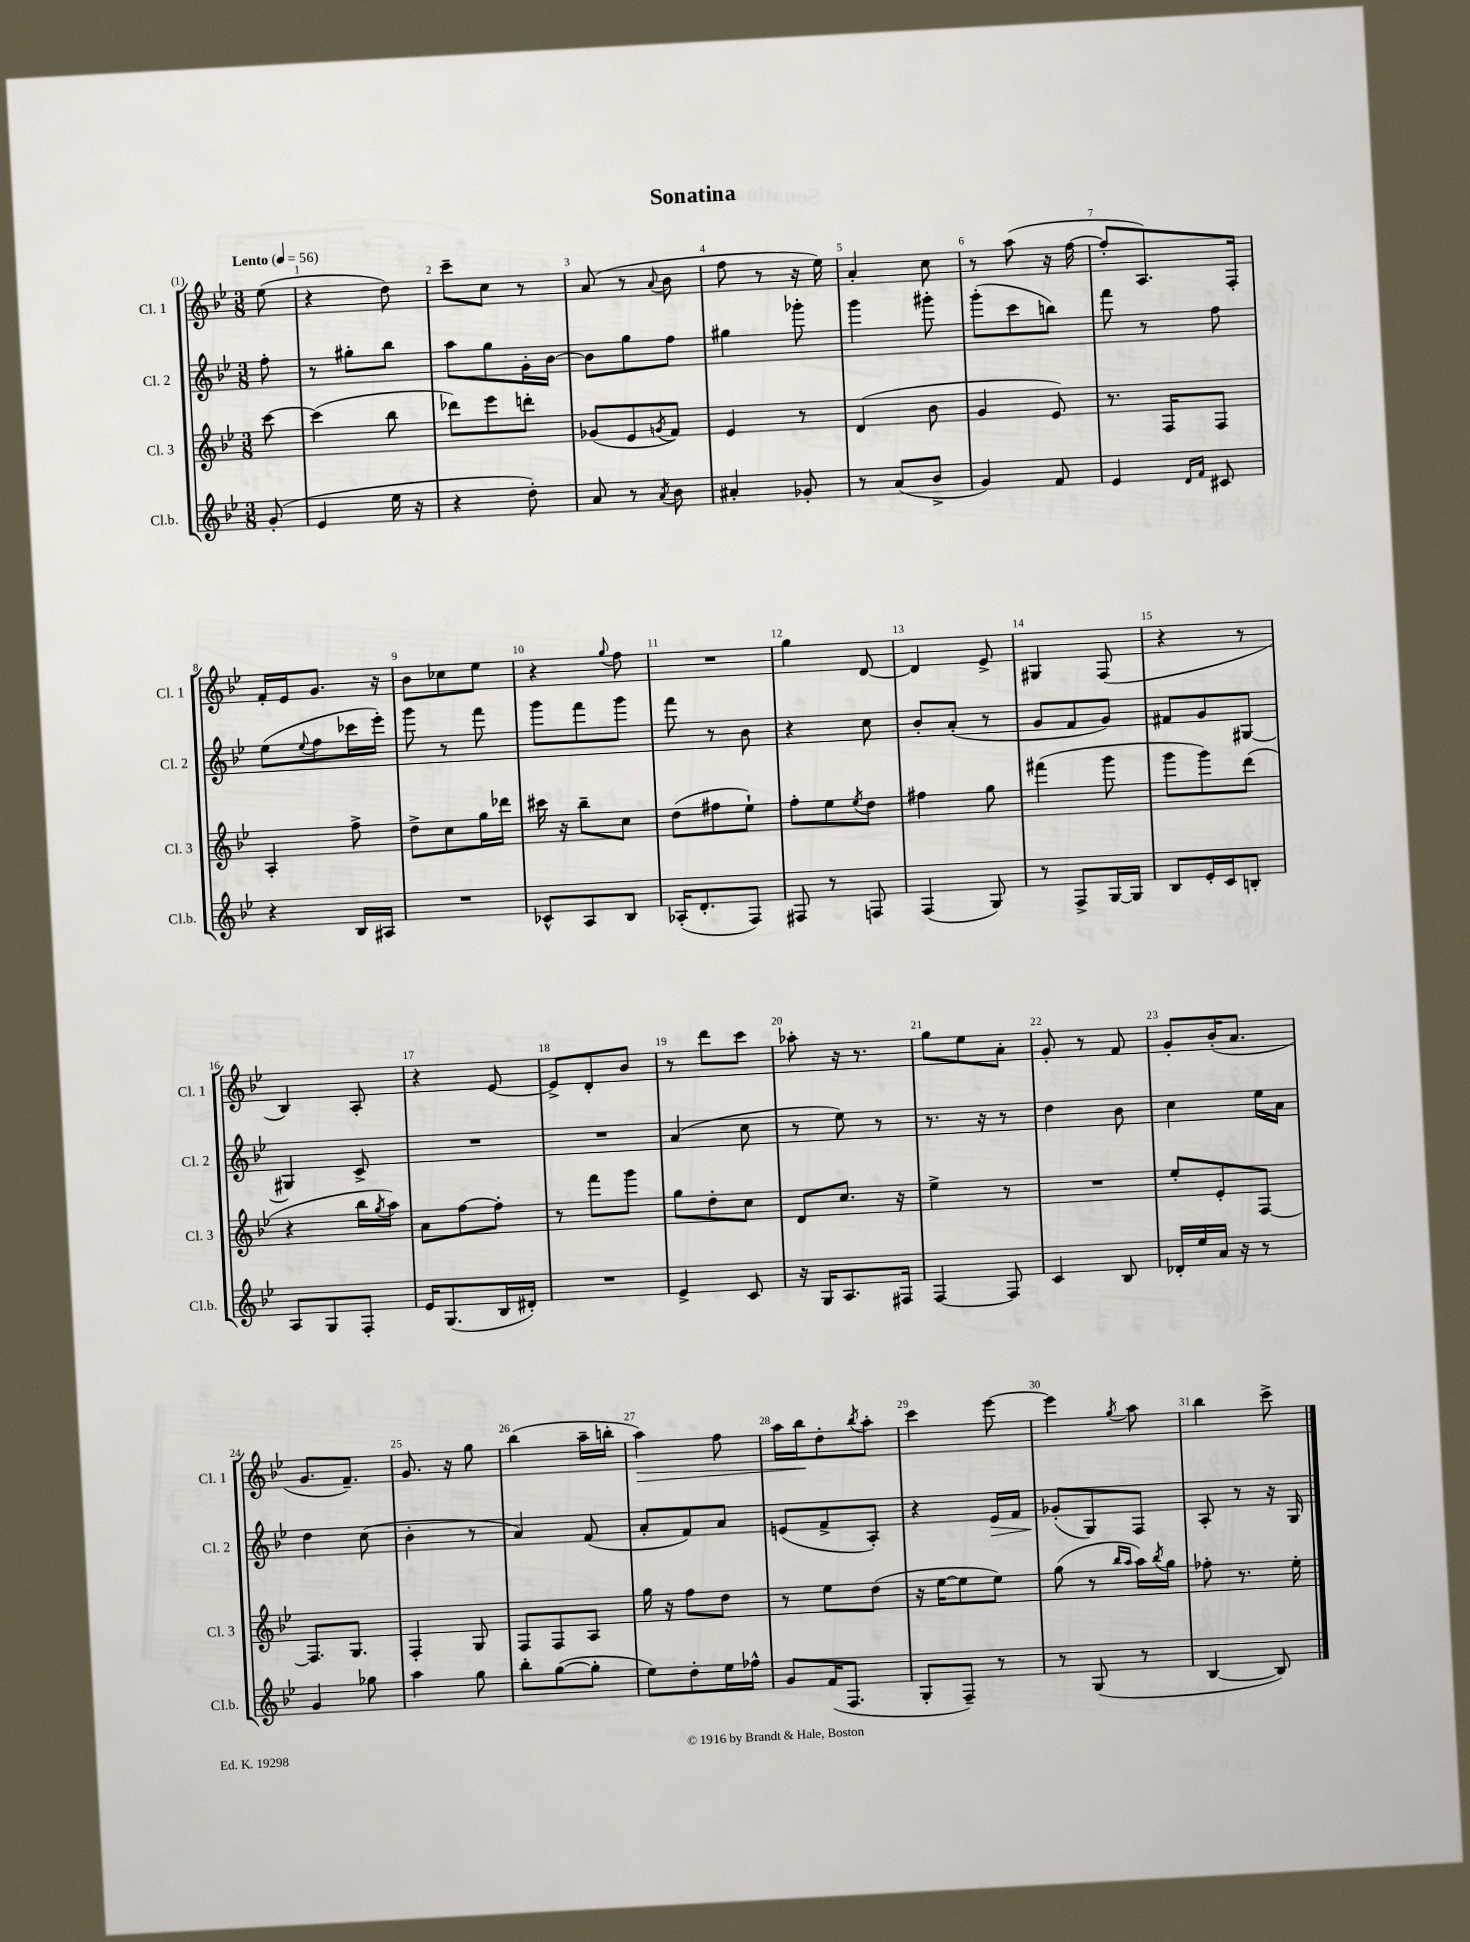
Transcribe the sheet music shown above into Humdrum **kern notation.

**kern	**kern	**kern	**dynam	**kern	**dynam
*part4	*part3	*part2	*part2	*part1	*part1
*staff4	*staff3	*staff2	*staff2	*staff1	*staff1
*I"Cl.b.	*I"Cl. 3	*I"Cl. 2	*	*I"Cl. 1	*
*I'Cl.b.	*I'Cl. 3	*I'Cl. 2	*	*I'Cl. 1	*
*clefG2	*clefG2	*clefG2	*	*clefG2	*
*k[b-e-]	*k[b-e-]	*k[b-e-]	*	*k[b-e-]	*
*M3/8	*M3/8	*M3/8	*	*M3/8	*
*MM56	*MM56	*MM56	*	*MM56	*
=	=	=	=	=	=
!	!	!	!	!LO:TX:a:B:t=Lento	!
(8g'/	[8ccc\	8ff'\	.	(8ee-\	.
=1	=1	=1	=1	=1	=1
4e-/	(4ccc\]	8r	.	4r	.
.	.	8gg#X'\L	.	.	.
16ee-\	8bb-\	8bb-\J	.	8dd\)	.
16r	.	.	.	.	.
=2	=2	=2	=2	=2	=2
4r	8ddd-X\L)	8aa\L	.	8ccc~\L	.
.	8eee-\	8gg\	.	8cc\J	.
8dd'\)	8dddn'\J	16g'\L	.	8r	.
.	.	[16b-\JJ	.	.	.
=3	=3	=3	=3	=3	=3
8a/	(8g-X/L	8b-\L]	.	(8a/	.
8r	8e-/	8gg\	.	8r	.
8qa/	8qgn/	.	.	8qqa/	.
8b-\	8f/J)	8ff\J	.	8b-\	.
=4	=4	=4	=4	=4	=4
4a#X'/	4e-/	4gg#X\	.	8ff\	.
.	.	.	.	8r	.
8g-X'/	8r	8ggg-X'\	.	16r	.
.	.	.	.	16ee-\)	.
=5	=5	=5	=5	=5	=5
8r	(4d/	4ggg\	.	4a'/	.
(8a/L	.	.	.	.	.
8b-^/J	8b-\	8ggg#X'\	.	8cc\	.
=6	=6	=6	=6	=6	=6
4g/)	4g/	(8ggg'\L	.	8r	.
.	.	8ccc\	.	(8aa\	.
8f/	8e-/)	8bbn\J)	.	16r	.
.	.	.	.	[16ff\	.
=7	=7	=7	=7	=7	=7
4e-/	8.r	8fff\	.	8ff'/L]	.
.	.	8r	.	8.A/)	.
.	16F/KL	.	.	.	.
16qqd/LL	.	.	.	.	.
16qqf/JJ	.	.	.	.	.
8c#X/	8F/J	8ff\	.	.	.
.	.	.	.	16F'/Jk	.
!!LO:LB:g=z
=8	=8	=8	=8	=8	=8
4r	4A'/	(8ee-\L	.	16f'/LL	.
.	.	.	.	16e-/J	.
.	.	8qqee-/	.	.	.
.	.	8ff\	.	8.g/J	.
16B-/LL	8ff^\	16ccc-X\L	.	.	.
16A#X/JJ	.	16eee-'\JJ)	.	16r	.
=9	=9	=9	=9	=9	=9
4.r	8dd^\L	8ggg\	.	8b-\L	.
.	8cc\	8r	.	8cc-X\	.
.	16gg\L	8fff\	.	8ee-\J	.
.	16ddd-X\JJ	.	.	.	.
=10	=10	=10	=10	=10	=10
8c-X^^/L	16ccc#X\	8ggg\L	.	4r	.
.	16r	.	.	.	.
8A/	8bb-~\L	8fff\	.	.	.
.	.	.	.	8qqgg/	.
8B-/J	8cc\J	8ggg\J	.	8ff\	.
=11	=11	=11	=11	=11	=11
(16A-X'/KL	(8dd\L	8fff\	.	4.r	.
8.d'/	.	.	.	.	.
.	8ff#X\	8r	.	.	.
8F/J)	8ee-`\J)	8b-\	.	.	.
=12	=12	=12	=12	=12	=12
8F#X/	8ff'\L	4r	.	4gg\	.
8r	8ee-\	.	.	.	.
.	8qee-/	.	.	.	.
8Fn/	8dd\J	8cc\	.	[8d/	.
=13	=13	=13	=13	=13	=13
(4F/	4ff#X\	8b-'/L	.	4d/]	.
.	.	(8a'/J	.	.	.
8G/)	8gg\	8r	.	8e-^/	.
=14	=14	=14	=14	=14	=14
8r	(4fff#X\	8g/L	.	4G#X/	.
8F^/L	.	8f/	.	.	.
[16G/L	8ggg\	8g/J)	.	(8F/	.
16G/JJ]	.	.	.	.	.
=15	=15	=15	=15	=15	=15
8B-/L	8ggg\L	8f#X/L	.	4r	.
16e-'/L	8ggg\)	8g/	.	.	.
16c/J	.	.	.	.	.
8Bn'/J	(8ddd\J	[8G#X/J	.	8r	.
!!LO:LB:g=z
=16	=16	=16	=16	=16	=16
8A/L	4r	4G#X/]	.	4B-/)	.
8G/	.	.	.	.	.
8F'/J	16bb-\LL	8c^/	.	8A'/	.
.	8qgg/	.	.	.	.
.	16aa\JJ)	.	.	.	.
=17	=17	=17	=17	=17	=17
16e-/KL	8a\L	4.r	.	4r	.
(8.G/	.	.	.	.	.
.	[8ff\	.	.	.	.
16B-/L	8ff'\J]	.	.	[8e-/	.
16d#X'/JJ)	.	.	.	.	.
=18	=18	=18	=18	=18	=18
4.r	8r	4.r	.	8e-^/L]	.
.	8fff\L	.	.	8d'/	.
.	8ggg\J	.	.	8b-/J	.
=19	=19	=19	=19	=19	=19
4e-^/	8gg\L	(4a/	.	8r	.
.	8dd'\	.	.	8ddd\L	.
8c/	8cc\J	8cc\	.	8ccc\J	.
=20	=20	=20	=20	=20	=20
16r	8d/L	8r	.	8aa-X'\	.
16G/KL	.	.	.	.	.
8.A/	8.cc/J	8ee-\)	.	16r	.
.	.	.	.	8.r	.
.	.	8r	.	.	.
16F#X/Jk	16r	.	.	.	.
=21	=21	=21	=21	=21	=21
[4F/	4ee-^\	8.r	.	8gg\L	.
.	.	.	.	8ee-\	.
.	.	16r	.	.	.
8F/]	8r	8r	.	8a'\J	.
=22	=22	=22	=22	=22	=22
4c/	4.r	4dd\	.	8g'/	.
.	.	.	.	8r	.
8B-/	.	8b-\	.	8f/	.
=23	=23	=23	=23	=23	=23
16d-X'/LL	8ee-'/L	4cc\	.	8g'/L	.
16ee-/	.	.	.	.	.
16a/JJ	8e-'/	.	.	(16b-'/K	.
16r	.	.	.	8.a/J	.
8r	[8F/J	16ee-\LL	.	.	.
.	.	16a\JJ	.	.	.
!!LO:LB:g=z
=24	=24	=24	=24	=24	=24
4g/	8.F/L]	4dd\	.	8.g/L	.
.	8.G/J	.	.	8.f~/J)	.
8gg-X\	.	(8cc\	.	.	.
=25	=25	=25	=25	=25	=25
4aa\	4F'/	4b-'\	.	8.g/	.
.	.	.	.	16r	.
8gg\	8G/	8r	.	8gg\	.
=26	=26	=26	=26	=26	=26
8bb-'\L	8F/L	4a/)	.	(4bb-\	.
([8gg\	8F/	.	.	.	.
8gg'\J]	8A/J	(8f/	.	16aa~\LL	.
.	.	.	.	16bbn'\JJ	.
=27	=27	=27	=27	=27	=27
!	!	!	!	!	!LO:HP:b
8ee-\L)	16gg\	8a'/L	.	4aa\)	>
.	16r	.	.	.	.
8dd'\	8ff\L	8f/)	.	.	.
16ee-\L	8dd\J	8a/J	.	8ff\	.
16ff-X^^\JJ	.	.	.	.	.
=28	=28	=28	=28	=28	=28
8g/L	8r	(8en/L	.	16aa\LL	.
.	.	.	.	16bb-\J	.
(16f/K	8ee-\L	8f^/	.	8dd'\	]
8.F/J	.	.	.	.	.
.	.	.	.	8qbb-/	.
.	(8dd\J	8A'/J)	.	8aa'\J	.
=29	=29	=29	=29	=29	=29
8G'/L	16r	4r	.	4ccc\	.
.	[16ee-\KL	.	.	.	.
8F~/J)	8ee-\]	.	.	.	.
!	!	!	!LO:HP:b	!	!
8r	8ee-\J)	16e-/LL	>	[8eee-\	.
.	.	16f/JJ	.	.	.
=30	=30	=30	=30	=30	=30
8r	(8gg\	(8g-X'/L	.	4eee-\]	.
(8G/	8r	8G/)	]	.	.
.	16qqbb-/LL	.	.	.	.
.	16qqaa/JJ	.	.	8qgg/	.
8r	16aa\LL)	8F/J	.	8aa\	.
.	8qbb-/	.	.	.	.
.	16gg\JJ	.	.	.	.
=31	=31	=31	=31	=31	=31
[4B-/	8ff-X'\	8A'/	.	4bb-\	.
.	8.r	8r	.	.	.
8B-/])	.	16r	.	8ccc^\	.
.	16ee-'\	16G/	.	.	.
==	==	==	==	==	==
*-	*-	*-	*-	*-	*-
